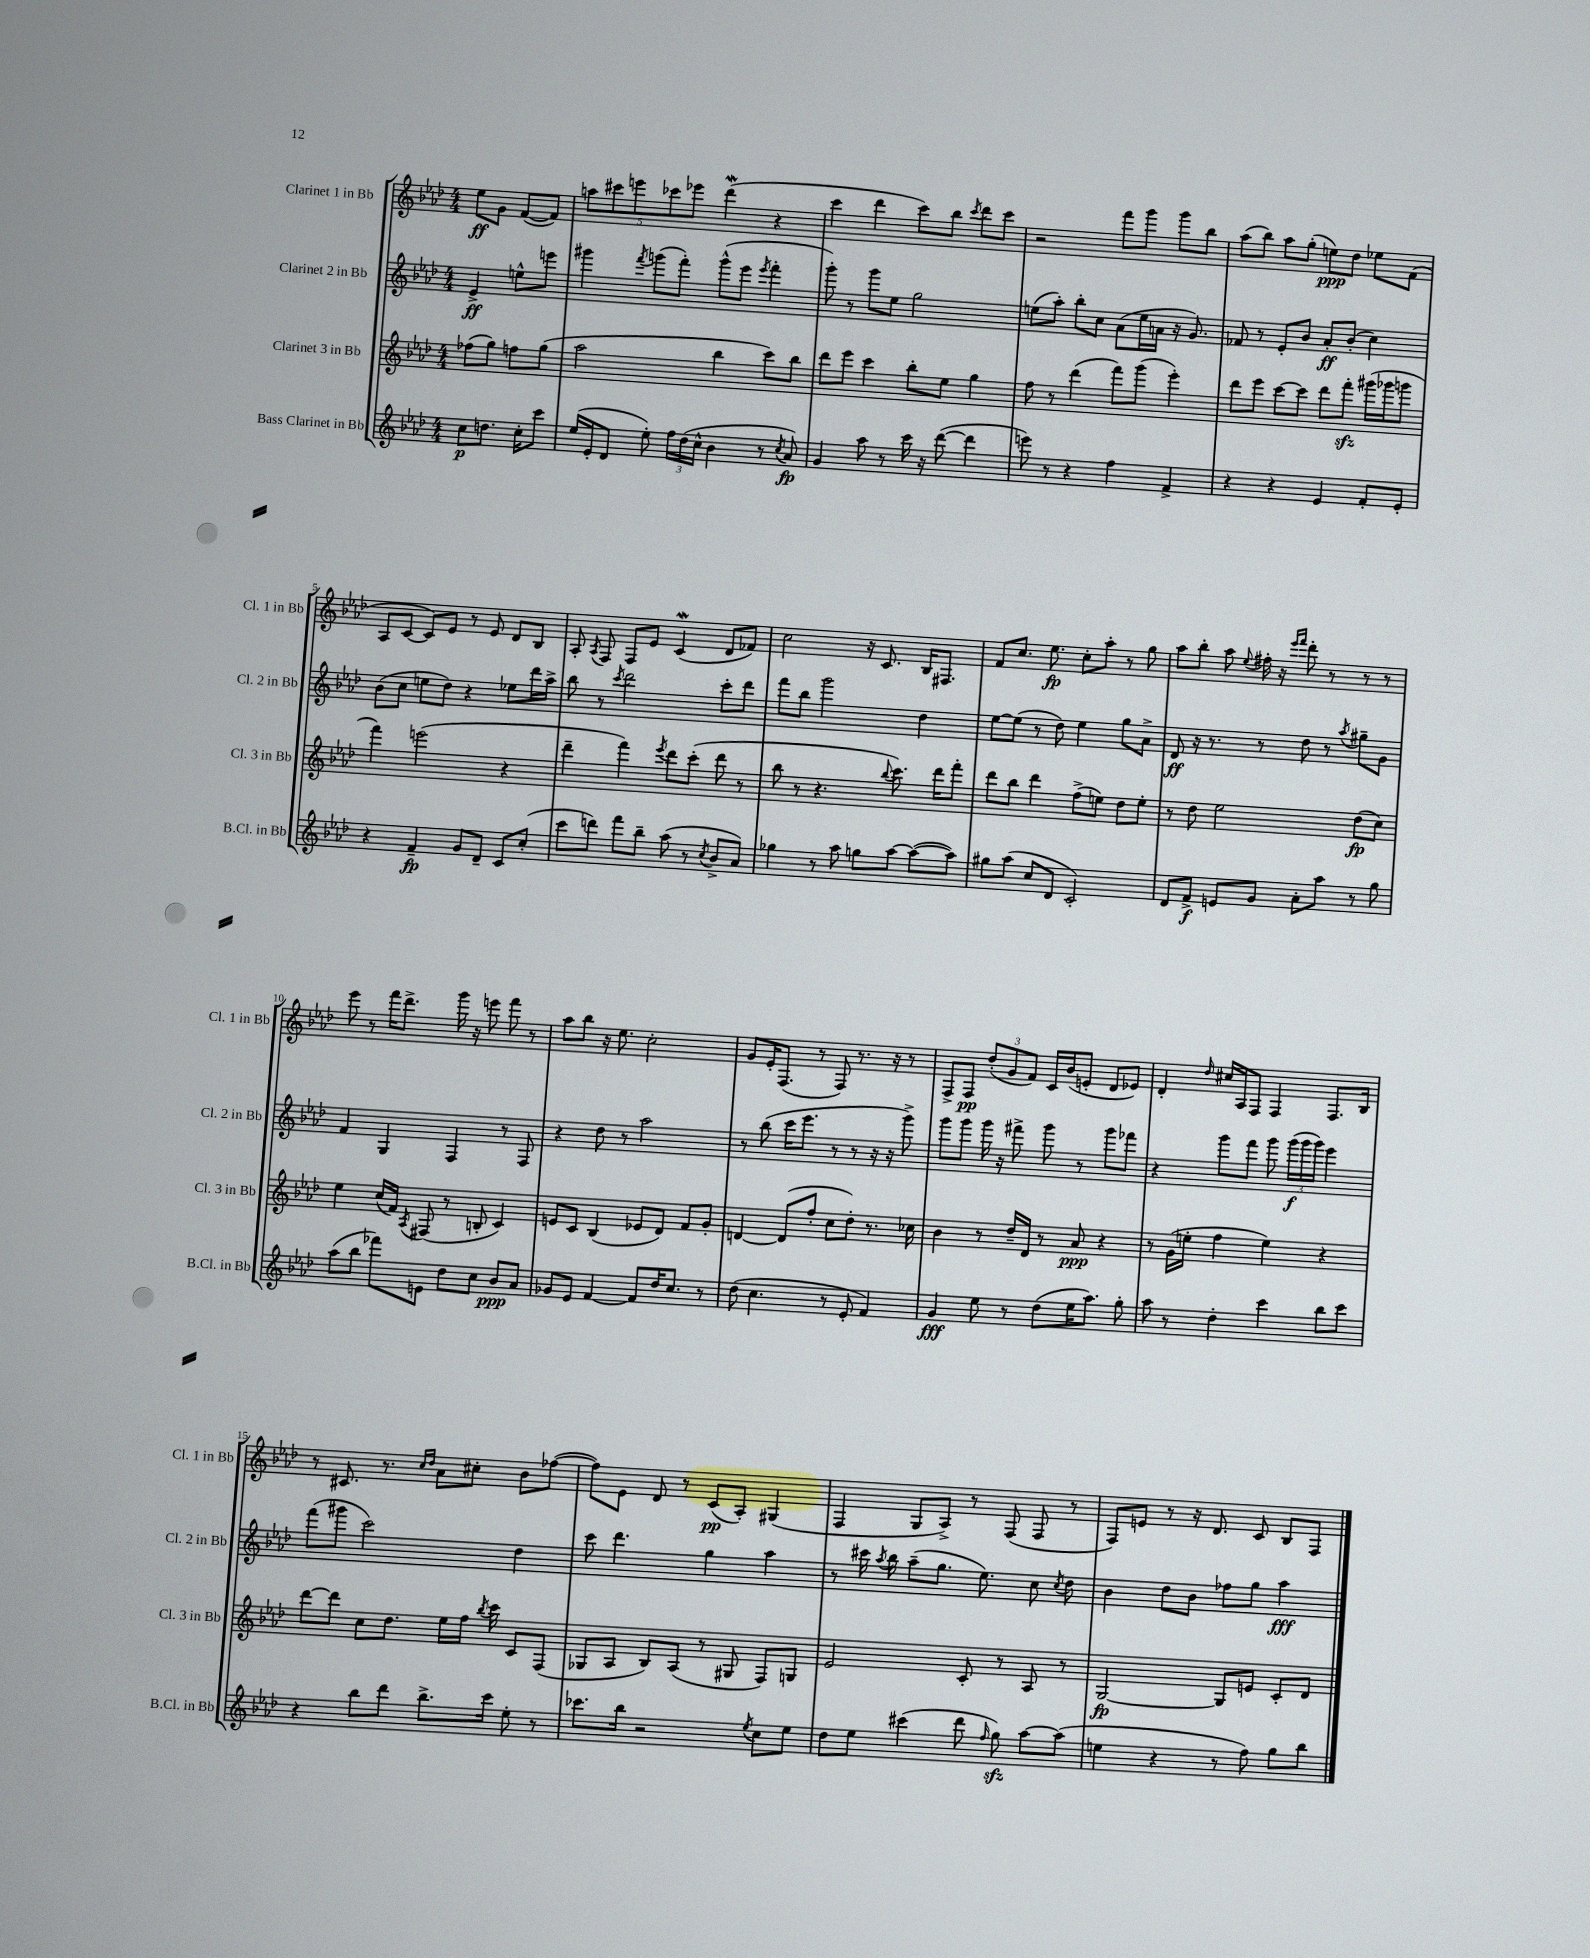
<<
\new StaffGroup <<
\new Staff = "s0" \with { instrumentName = "Clarinet 1 in Bb" shortInstrumentName = "Cl. 1 in Bb" } {
    \clef treble \key aes \major \numericTimeSignature \time 4/4 \partial 2
    \autoBeamOff ees''8[\ff g'8] f'8[~( f'8]) |
    \tuplet 5/4 { a''8[ cis'''8 e'''8 ces'''8 ees'''8] } des'''4\mordent( r4 |
    c'''4 des'''4 c'''8[) bes''8] \acciaccatura { c'''8 } des'''8[ c'''8] |
    r2 f'''8[ g'''8] g'''8[ bes''8] |
    aes''8[( bes''8]) aes''8[ g''8]-.( e''8[\ppp) des''8] ees''8[ f'8]( |
    aes8[ c'8]~ c'8[) ees'8] r8 ees'8 des'8[ bes8] |
    aes8-. \acciaccatura { aes8 } f8 f8[ ees'8] c'4\mordent( des'8[ fes'8]) |
    c''2 r16 c'8. bes16[ fis8.] |
    f'8[ c''8.] ees''8.\fp c''8[-. aes''8]-. r8 g''8 |
    aes''8[ bes''8]-. aes''8 \appoggiatura { ees''8 } fis''16-. r16 \grace { ees'''16[ f'''16] } des'''8-. r8 r8 r8 |
    ees'''8 r8 f'''16[ des'''8.]-> g'''16 r16 e'''8 f'''8 r8 |
    aes''8[ bes''8] r16 ees''8. c''2-. |
    g'8[ ees'16-. f8.]( r8 f8) r8. r16 r8 |
    f8[-> f8]\pp \tuplet 3/2 { des''8[-.( g'8 f'8]) } c'16[ bes'16( e'8]-. des'8[ ees'8]) |
    des'4-. \grace { des''16 } cis''16[ aes16 f8] f4 f8.[ bes16] |
    r8 cis'8. r8. \grace { c''16[ des''16] } aes'8[ cis''8]-. bes'8[ fes''8]~( |
    fes''8[) ees'8] des'8 r8 c'8[\pp( aes8]-.) gis4( |
    f4 g8[ aes8]->) r8 f8( f8 r8 |
    f8[) e'8] r8 r16 des'8. c'8 bes8[ f8] \bar "|." |
}
\new Staff = "s1" \with { instrumentName = "Clarinet 2 in Bb" shortInstrumentName = "Cl. 2 in Bb" } {
    \clef treble \key aes \major \numericTimeSignature \time 4/4 \partial 2
    \autoBeamOff ees'4->\ff e''8[-^ e'''8] |
    gis'''4 \acciaccatura { f'''8 } g'''8[( f'''8]-.) g'''8[-^( ees'''8] \acciaccatura { ees'''8 } f'''4-. |
    g'''8-.) r8 g'''8[ ees''8] g''2 |
    e''8[( aes''8]-.) bes''8[-. c''8] aes'8[( e''16 a'16] r16 g'8.) |
    fes'8 r8 ees'8[-. bes'8] aes'8[-.\ff bes'8]-.( c''4) |
    bes'8[( c''8] e''8[ des''8]) r4 ees''8[ des'''16 aes''16]-> |
    bes''8 r8 \acciaccatura { c'''8 } des'''2 c'''8[-. des'''8] |
    f'''8[ bes''8] g'''2 des''4 |
    ees''8[~ ees''8]( r8 des''8) ees''4 g''8[ aes'8]-> |
    des'8\ff r16 r8. r8 des''8 r8 \acciaccatura { aes''8 } gis''8[-- g'8] |
    f'4 g4 f4 r8 f8 |
    r4 des''8 r8 aes''2 |
    r8 bes''8( c'''16[ ees'''8.] r8 r8 r16 r16 g'''8->) |
    g'''8[ g'''8] g'''16 r16 fis'''8-> g'''8 r8 g'''8[ fes'''8] |
    r4 g'''8[ f'''8] g'''8 \tuplet 3/2 { g'''16[\f( g'''16 g'''16]) } ees'''4 |
    f'''8[( gis'''8] c'''2) des''4 |
    c'''8 des'''4. g''4 aes''4 |
    r8 cis'''16 \acciaccatura { aes''8 } bes''16 aes''8[--( g''8.] ees''8.) c''8 \acciaccatura { c''8 } des''8 |
    bes'4 des''8[ bes'8] fes''8[ g''8] aes''4\fff \bar "|." |
}
\new Staff = "s2" \with { instrumentName = "Clarinet 3 in Bb" shortInstrumentName = "Cl. 3 in Bb" } {
    \clef treble \key aes \major \numericTimeSignature \time 4/4 \partial 2
    \autoBeamOff fes''8[( g''8]) f''8[ g''8]( |
    aes''2 bes''4 c'''8[) bes''8] |
    des'''8[ ees'''8] c'''4 bes''8[-. ees''8] g''4 |
    f''8 r8 des'''4( f'''8[) g'''8]( ees'''4-.) |
    des'''8[ ees'''8] c'''8[~ c'''8] des'''8[ f'''8]-.\sfz gis'''16[( ges'''16 g'''8] |
    f'''4) e'''2( r4 |
    des'''4-- f'''4) \acciaccatura { ees'''8 } des'''8[ c'''8]-.( des'''8 r8 |
    bes''8 r8 r4. \appoggiatura { bes''8 } c'''8.) des'''16[ f'''8]-. |
    des'''8[ bes''8] des'''4 f''8[->( e''8]) des''8[ e''8]-. |
    r8 des''8 ees''2 des''8[\fp( c''8]) |
    ees''4 c''16[( f'16]) \acciaccatura { aes8 } fis8( r8 b8-. c'4) |
    e'8[ c'8] bes4( ees'8[ des'8]) f'8[ g'8]-. |
    d'4~ d'8[( f''8]-. c''8[ des''8]-.) r8. ces''16 |
    bes'4 r8 des''16[-- des'16] r8 aes'8\ppp r4 |
    r8 g'16[( e''16]-. f''4 e''4) r4 |
    des'''8[~ des'''8] c''8[ des''8.] ees''16[ f''16] \acciaccatura { bes''8 } c'''16 c'8[ f8]( |
    ges8[ aes8] bes8[) aes8]( r8 gis8 f8[) g8] |
    ees'2 c'8-. r8 aes8 r8 |
    g2~\fp g8[ e'8] c'8[-. des'8] \bar "|." |
}
\new Staff = "s3" \with { instrumentName = "Bass Clarinet in Bb" shortInstrumentName = "B.Cl. in Bb" } {
    \clef treble \key aes \major \numericTimeSignature \time 4/4 \partial 2
    \autoBeamOff c''8[\p d''8.] c''16[-. c'''8] |
    ees''16[( ees'16-. des'8] ees''8-.) \tuplet 3/2 { f''16[ des''16( c''16]-^ } bes'4 r8 \acciaccatura { c''8 } aes'8\fp) |
    g'4 aes''8 r8 c'''16 r16 des'''8~( des'''4 |
    e'''8) r8 r4 f''4 f'4-> |
    r4 r4 ees'4 f'8[-. ees'8]-. |
    r4 f'4--\fp g'8[ des'8]-- c'8[ c''8]-.( |
    c'''8[ d'''8]) f'''8[ bes''8]-- aes''8( r8 \acciaccatura { c''8 } bes'8[-> aes'8]) |
    ges''4 r8 aes''8 g''8[ aes''8]~ aes''8[~( aes''8]) |
    gis''8[ aes''8]( c''8[ des'8] c'2-.) |
    des'8[ f'8]->\f e'8[ g'8] aes'8[-. aes''8] r8 g''8 |
    aes''8[( bes''8] fes'''8[) e'8] des''8[ c''8] bes'8[\ppp aes'8] |
    ges'8[ ees'8] f'4~ f'8[ des''16 c''8.] r8 |
    des''8( c''4. r8 ees'8-. f'4) |
    g'4\fff ees''8 r8 des''8[( ees''16 aes''8.]) g''8-. |
    aes''8 r8 des''4-. c'''4 bes''8[ c'''8] |
    r4 bes''8[ des'''8] bes''8.[-> c'''16] ees''8-. r8 |
    ces'''8.[ bes''16] r2 \acciaccatura { ees''8 } c''8[ ees''8] |
    des''8[ ees''8] cis'''4( des'''8 \grace { f''16 } g''8\sfz) aes''8[~ aes''8]( |
    e''4 r4 r8 f''8) g''8[ bes''8] \bar "|." |
}
>>
>>
